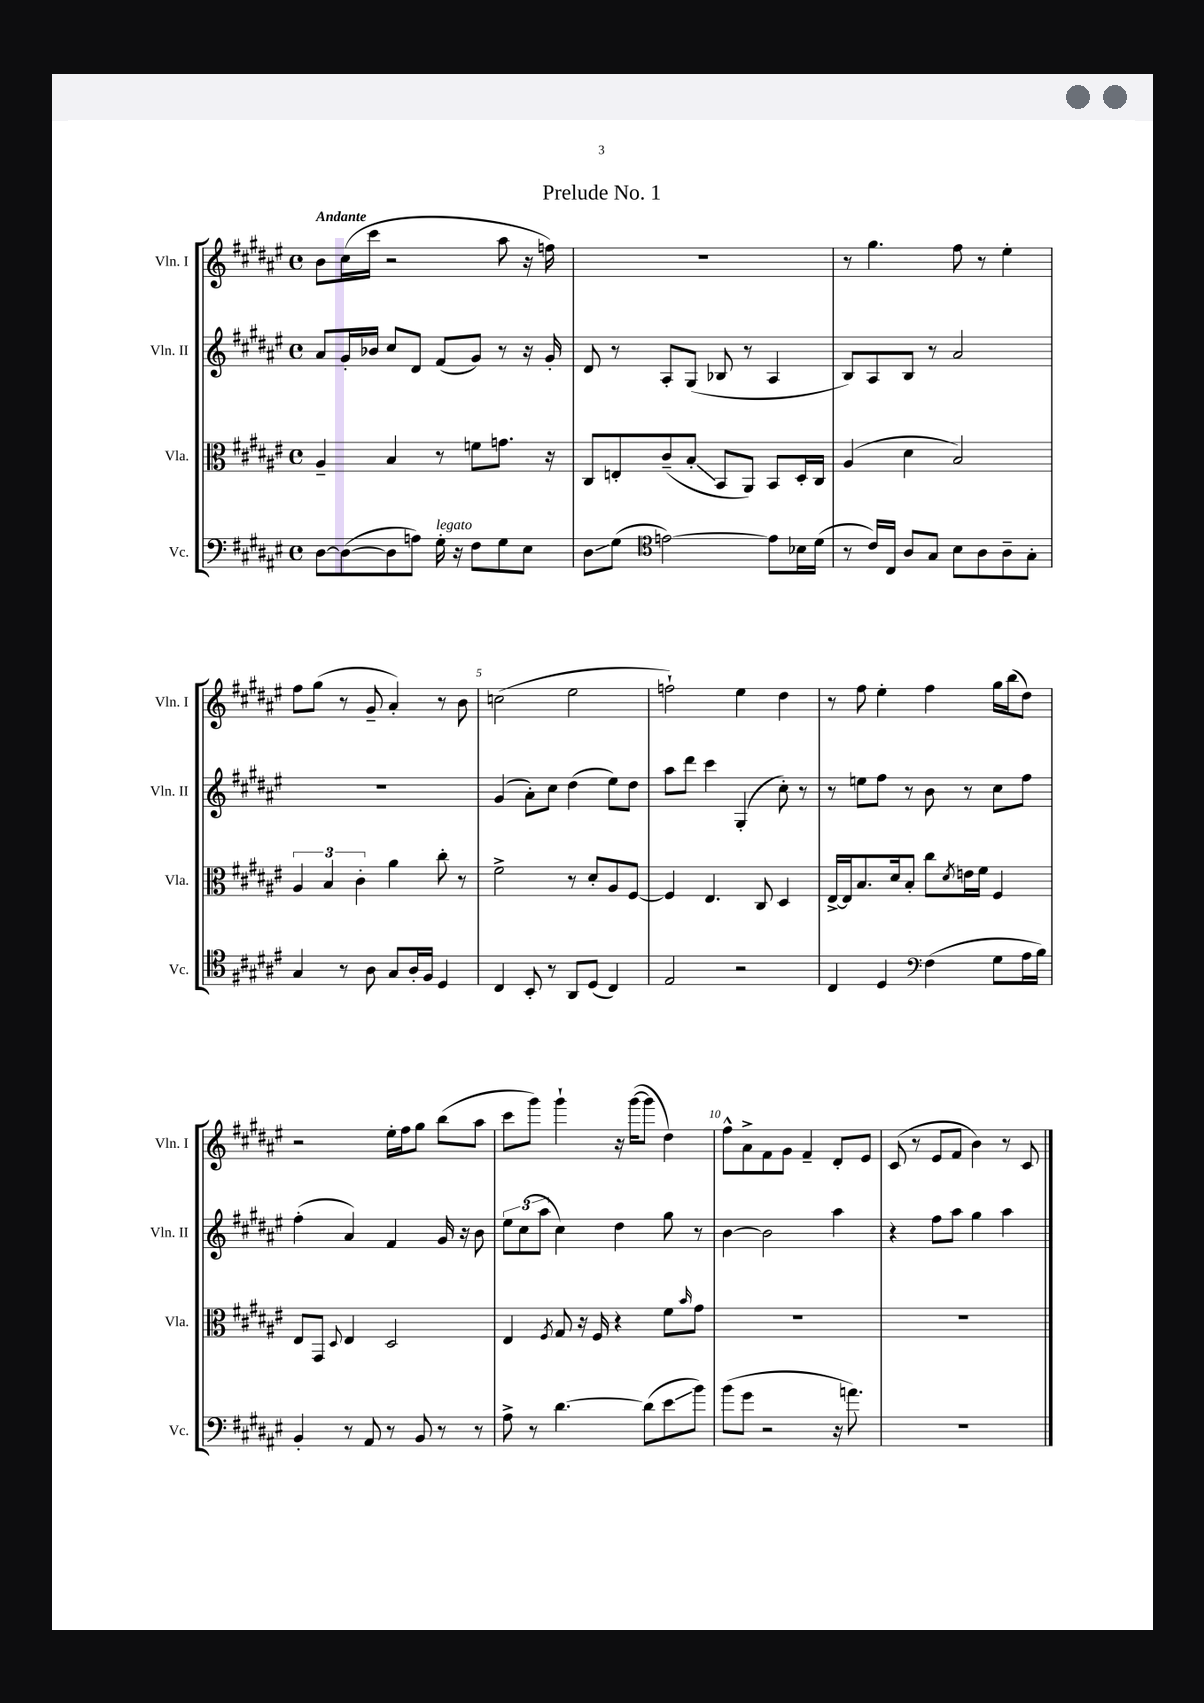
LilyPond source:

\header { title = "Prelude No. 1" }
<<
\new StaffGroup <<
\new Staff = "s0" \with { instrumentName = "Vln. I" shortInstrumentName = "Vln. I" } {
    \clef treble \key fis \major \defaultTimeSignature \time 4/4 \tempo "Andante"
    b'8 cis''16( cis'''16 r2 ais''8 r16 f''16) |
    R1 |
    r8 gis''4. fis''8 r8 eis''4-. |
    fis''8 gis''8( r8 gis'8-- ais'4-.) r8 b'8 |
    c''2( eis''2 |
    f''2-!) eis''4 dis''4 |
    r8 fis''8 eis''4-. fis''4 gis''16 b''16( dis''8) |
    r2 eis''16-. fis''16 gis''8 b''8( ais''8 |
    cis'''8 gis'''8) gis'''4-! r16 gis'''16~( gis'''8 dis''4) |
    fis''8-^ ais'8-> fis'8 gis'8 fis'4-- dis'8-. eis'8 |
    cis'8( r8 eis'8 fis'8 b'4) r8 cis'8 \bar "|." |
}
\new Staff = "s1" \with { instrumentName = "Vln. II" shortInstrumentName = "Vln. II" } {
    \clef treble \key fis \major \defaultTimeSignature \time 4/4
    ais'8 gis'16-. bes'16 cis''8 dis'8 fis'8( gis'8) r8 r16 gis'16-. |
    dis'8 r8 ais8-. gis8( bes8 r8 ais4 |
    b8) ais8 b8 r8 ais'2 |
    R1 |
    gis'4( ais'8-.) cis''8 dis''4( eis''8) dis''8 |
    ais''8 dis'''8 cis'''4 gis4-.( cis''8-.) r8 |
    r8 e''8 fis''8 r8 b'8 r8 cis''8 fis''8 |
    fis''4-.( ais'4) fis'4 gis'16 r16 b'8 |
    \tuplet 3/2 { eis''8 cis''8( ais''8 } cis''4) dis''4 gis''8 r8 |
    b'4~ b'2 ais''4 |
    r4 fis''8 ais''8 gis''4 ais''4 \bar "|." |
}
\new Staff = "s2" \with { instrumentName = "Vla." shortInstrumentName = "Vla." } {
    \clef alto \key fis \major \defaultTimeSignature \time 4/4
    ais4-- b4 r8 f'8 g'8. r16 |
    cis8 e8-. cis'8--( b8-.\glissando b,8 ais,8) b,8 dis16-. cis16 |
    ais4( dis'4 b2) |
    \tuplet 3/2 { ais4 b4 cis'4-. } ais'4 cis''8-. r8 |
    fis'2-> r8 dis'8-. ais8 fis8~ |
    fis4 eis4. cis8 dis4 |
    eis16~-> eis16 b8. dis'16 b8-. cis''8 \acciaccatura { dis'8 } e'16 fis'16 fis4 |
    eis8 gis,8 \appoggiatura { dis8 } eis4 dis2 |
    eis4 \acciaccatura { fis8 } gis8 r16 fis16 r4 fis'8 \grace { b'16 } gis'8 |
    R1 |
    R1 \bar "|." |
}
\new Staff = "s3" \with { instrumentName = "Vc." shortInstrumentName = "Vc." } {
    \clef bass \key fis \major \defaultTimeSignature \time 4/4
    dis8~ dis8~( dis8 a8) gis16-.^\markup { \italic "legato" } r16 fis8 gis8 eis8 |
    dis8\glissando gis8( \clef tenor e'2~) e'8 bes16 dis'16( |
    r8 cis'16) cis16 ais8 gis8 b8 ais8 ais8-- gis8-. |
    gis4 r8 ais8 gis8 ais16-. fis16 dis4 |
    cis4 b,8-. r8 ais,8 dis8( cis4) |
    eis2 r2 |
    cis4 dis4 \clef bass fis4( gis8 ais16 b16) |
    b,4-. r8 ais,8 r8 b,8 r8 r8 |
    ais8-> r8 dis'4.~ dis'8( eis'8\glissando b'8) |
    b'8( gis'8 r2 r16 a'8.) |
    R1 \bar "|." |
}
>>
>>
\layout { \context { \Score \override BarNumber.break-visibility = ##(#f #t #t) barNumberVisibility = #(every-nth-bar-number-visible 5) } }
